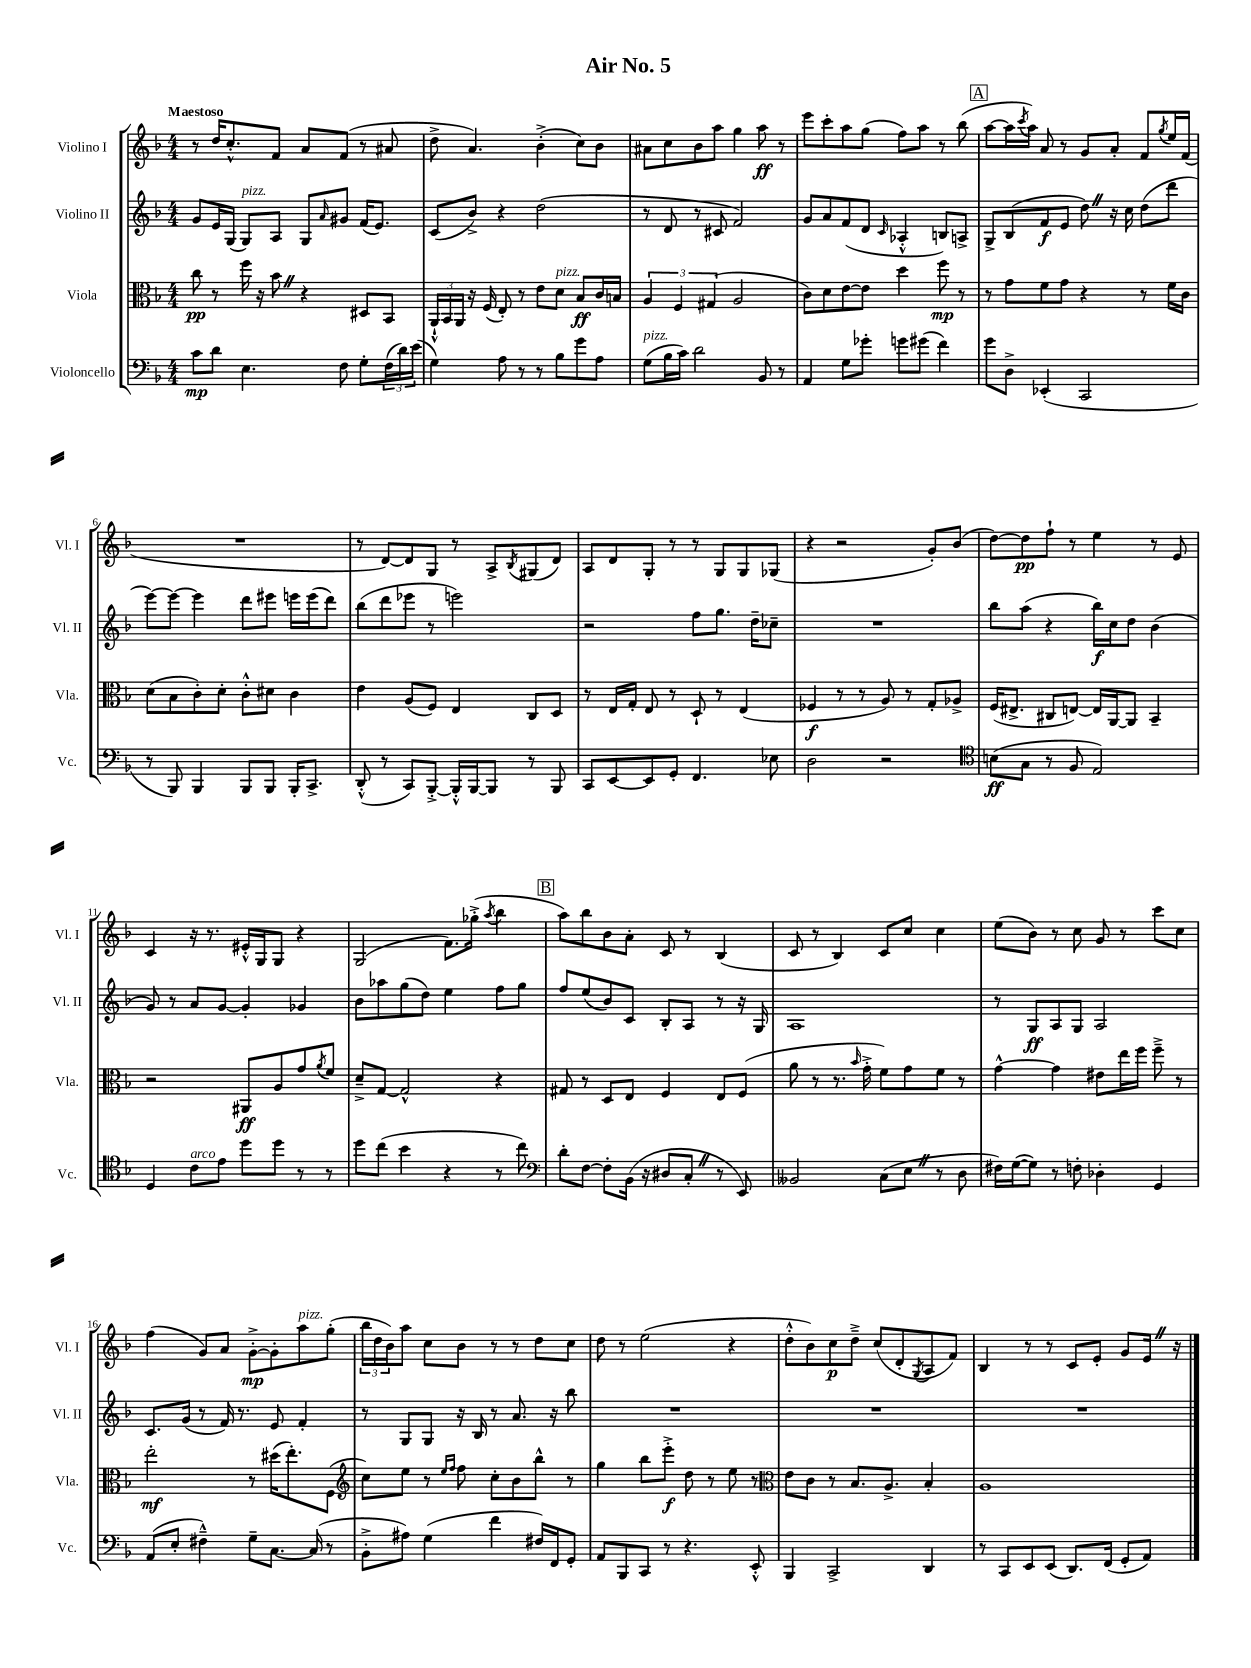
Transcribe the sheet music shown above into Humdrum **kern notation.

**kern	**dynam	**kern	**dynam	**kern	**dynam	**kern	**dynam
*part4	*part4	*part3	*part3	*part2	*part2	*part1	*part1
*staff4	*staff4	*staff3	*staff3	*staff2	*staff2	*staff1	*staff1
*I"Violoncello	*	*I"Viola	*	*I"Violino II	*	*I"Violino I	*
*I'Vc.	*	*I'Vla.	*	*I'Vl. II	*	*I'Vl. I	*
*clefF4	*	*clefC3	*	*clefG2	*	*clefG2	*
*k[b-]	*	*k[b-]	*	*k[b-]	*	*k[b-]	*
*M4/4	*	*M4/4	*	*M4/4	*	*M4/4	*
=1	=1	=1	=1	=1	=1	=1	=1
!	!	!	!	!	!	!LO:TX:a:B:t=Maestoso	!
8c\L	mp	8cc\	pp	8g/L	.	8r	.
8d\J	.	8r	.	16e/L	.	16dd/KL	.
.	.	.	.	(16G/JJ	.	8.cc'^^/	.
!	!	!	!	!LO:TX:a:i:t=pizz.	!	!	!
4.E\	.	16ff\	.	8G/L)	.	.	.
.	.	16r	.	.	.	.	.
.	.	8b-Z\	.	8A/J	.	8f/J	.
.	.	4r	.	8G/L	.	8a/L	.
.	.	.	.	16qqa/	.	.	.
8F\	.	.	.	8g#X/J	.	(8f/J	.
8G'\L	.	8D#X/L	.	(16f/KL	.	8r	.
.	.	.	.	8.e/J)	.	.	.
(24F\L	.	8BB-/J	.	.	.	8a#X/	.
24d\)	.	.	.	.	.	.	.
(24e\JJ	.	.	.	.	.	.	.
=2	=2	=2	=2	=2	=2	=2	=2
4G\)	.	24AA`^^/LL	.	(8c/L	.	8dd^\	.
.	.	24BB-/	.	.	.	.	.
.	.	24AA/JJ	.	.	.	.	.
.	.	16r	.	8b-^/J)	.	4.a/)	.
.	.	(16F/	.	.	.	.	.
8A\	.	8E'/)	.	4r	.	.	.
8r	.	8r	.	.	.	.	.
8r	.	8e\L	.	(2dd\	.	(4b-'^\	.
!	!	!LO:TX:a:i:t=pizz.	!	!	!	!	!
8B-\L	.	8d\J	.	.	.	.	.
8g\	.	8B-/L	ff	.	.	8cc\L)	.
8A\J	.	16c/L	.	.	.	8b-\J	.
.	.	16Bn/JJ	.	.	.	.	.
=3	=3	=3	=3	=3	=3	=3	=3
!LO:TX:a:i:t=pizz.	!	!	!	!	!	!	!
(8G\L	.	6A/	.	8r	.	8a#X\L	.
16B-\L	.	.	.	8d/	.	8cc\	.
.	.	6F/	.	.	.	.	.
16c\JJ)	.	.	.	.	.	.	.
2d\	.	.	.	8r	.	8b-\	.
.	.	(6G#X/	.	.	.	.	.
.	.	.	.	8c#X/	.	8aa\J	.
.	.	2A/	.	2f/)	.	4gg\	.
8BB-/	.	.	.	.	.	8aa\	ff
8r	.	.	.	.	.	8r	.
=4	=4	=4	=4	=4	=4	=4	=4
4AA/	.	8c\L)	.	8g/L	.	8eee\L	.
.	.	8d\	.	8a/	.	8ccc'\	.
8G\L	.	[8e\	.	(8f/	.	8aa\	.
8g-X'\J	.	8e\J]	.	8d/J	.	(8gg\J	.
.	.	.	.	16qqc/	.	.	.
8gn\L	.	4dd\	.	4A-X'^^/	.	8ff\L)	.
(8g#X\J	.	.	.	.	.	8aa\J	.
4f\)	.	8ff\	mp	8Bn/L)	.	8r	.
.	.	8r	.	8An^/J	.	(8bb-\	.
!!LO:REH:place=s1:t=A
=5	=5	=5	=5	=5	=5	=5	=5
8g\L	.	8r	.	8G^/L	.	[8aa\L	.
8D^\J	.	8g\L	.	(8B-/	.	16aa\L]	.
.	.	.	.	.	.	8qccc/	.
.	.	.	.	.	.	16aa\JJ)	.
(4EE-X'/	.	8f\	.	8f/	f	8a/	.
.	.	8g\J	.	8e/J	.	8r	.
2CC/	.	4r	.	8ddZ\)	.	8g/L	.
.	.	.	.	16r	.	8a'/J	.
.	.	.	.	16cc\	.	.	.
.	.	8r	.	(8dd\L	.	8f/L	.
.	.	.	.	.	.	8qgg/	.
.	.	16f\LL	.	8ddd\J	.	16ee/L	.
.	.	16c\JJ	.	.	.	(16f/JJ	.
!!LO:LB:g=z
=6	=6	=6	=6	=6	=6	=6	=6
8r	.	(8d\L	.	[8eee\L)	.	1r	.
8BBB-/)	.	8B-\	.	8eee\J_	.	.	.
4BBB-/	.	8c'\)	.	4eee\]	.	.	.
.	.	8d'\J	.	.	.	.	.
8BBB-/L	.	8c'^^\L	.	8ddd\L	.	.	.
8BBB-/J	.	8d#X\J	.	8eee#X\J	.	.	.
16BBB-'/KL	.	4c\	.	16eeen\LL	.	.	.
8.CC^/J	.	.	.	(16eee\J	.	.	.
.	.	.	.	8ddd\J)	.	.	.
=7	=7	=7	=7	=7	=7	=7	=7
(8DD'^^/	.	4e\	.	(8bb-\L	.	8r	.
8r	.	.	.	8ddd\	.	[8d/L)	.
8CC/L)	.	(8A/L	.	8eee-X\J	.	8d/]	.
[8BBB-'^/J	.	8F/J)	.	8r	.	8G/J	.
16BBB-'^^/LL]	.	4E/	.	2eeen\)	.	8r	.
[16BBB-/J	.	.	.	.	.	.	.
8BBB-/J]	.	.	.	.	.	8A^/L	.
.	.	.	.	.	.	8qB-/	.
8r	.	8C/L	.	.	.	(8G#X/	.
8BBB-/	.	8D/J	.	.	.	8d/J)	.
=8	=8	=8	=8	=8	=8	=8	=8
8CC/L	.	8r	.	2r	.	8A/L	.
[8EE/	.	16E/LL	.	.	.	8d/	.
.	.	16G'/JJ	.	.	.	.	.
8EE/]	.	8E/	.	.	.	8G'/J	.
8GG'/J	.	8r	.	.	.	8r	.
4.FF/	.	8D`/	.	8ff\L	.	8r	.
.	.	8r	.	8.gg\J	.	8G/L	.
.	.	(4E/	.	.	.	8G/	.
.	.	.	.	16dd~\KL	.	.	.
8E-X\	.	.	.	8cc-X~\J	.	(8G-X/J	.
=9	=9	=9	=9	=9	=9	=9	=9
2D\	.	4F-X/	f	1r	.	4r	.
.	.	8r	.	.	.	2r	.
.	.	8r	.	.	.	.	.
2r	.	8A/)	.	.	.	.	.
.	.	8r	.	.	.	.	.
.	.	8G'/L	.	.	.	8g'/L)	.
.	.	8A-X^/J	.	.	.	(8b-/J	.
=10	=10	=10	=10	=10	=10	=10	=10
*clefC4	*	*	*	*	*	*	*
(8Bn\L	ff	(16F/KL	.	8bb-\L	.	[8dd\L)	.
.	.	8.E#X^/J	.	.	.	.	.
8G\J	.	.	.	(8aa\J	.	8dd\]	pp
8r	.	8C#X/L	.	4r	.	8ff`\J	.
8F/	.	[8En/J)	.	.	.	8r	.
2E/)	.	16E/LL]	.	16bb-\LL)	f	4ee\	.
.	.	[16AA/J	.	16cc\J	.	.	.
.	.	8AA/J]	.	8dd\J	.	.	.
.	.	4BB-~/	.	(4b-\	.	8r	.
.	.	.	.	.	.	8e/	.
!!LO:LB:g=z
=11	=11	=11	=11	=11	=11	=11	=11
4D/	.	2r	.	8g/)	.	4c/	.
.	.	.	.	8r	.	.	.
!LO:TX:a:i:t=arco	!	!	!	!	!	!	!
8c\L	.	.	.	8a/L	.	16r	.
.	.	.	.	.	.	8.r	.
8e\J	.	.	.	[8g/J	.	.	.
8dd\L	.	8AA#X/L	ff	4g'/]	.	16e#X'^^/LL	.
.	.	.	.	.	.	16G/J	.
8dd\J	.	8A/	.	.	.	8G/J	.
8r	.	8g/	.	4g-X/	.	4r	.
.	.	8qa/	.	.	.	.	.
8r	.	8f/J	.	.	.	.	.
=12	=12	=12	=12	=12	=12	=12	=12
8dd\L	.	8d~^/L	.	8b-\L	.	(2G/	.
(8cc\J	.	[8G/J	.	8aa-X\	.	.	.
4b-\	.	2G^^/]	.	(8gg\	.	.	.
.	.	.	.	8dd\J)	.	.	.
4r	.	.	.	4ee\	.	8.f\L)	.
.	.	.	.	.	.	(16gg-X'^\Jk	.
.	.	.	.	.	.	8qaa/	.
8r	.	4r	.	8ff\L	.	4bb-\	.
8cc\)	.	.	.	8gg\J	.	.	.
!!LO:REH:place=s1:t=B
=13	=13	=13	=13	=13	=13	=13	=13
*clefF4	*	*	*	*	*	*	*
8d'\L	.	8G#X/	.	8ff/L	.	8aa\L)	.
[8F\J	.	8r	.	(8ee/	.	8bb-\	.
8F'\L]	.	8D/L	.	8b-/)	.	8b-\	.
(16BB-\Jk	.	8E/J	.	8c/J	.	8a'\J	.
16r	.	.	.	.	.	.	.
8D#X/L	.	4F/	.	8B-'/L	.	8c/	.
8C'Z/J	.	.	.	8A/J	.	8r	.
8r	.	8E/L	.	8r	.	(4B-/	.
8EE/)	.	(8F/J	.	16r	.	.	.
.	.	.	.	16G/	.	.	.
=14	=14	=14	=14	=14	=14	=14	=14
2BB--X/	.	8a\	.	1A	.	8c/	.
.	.	8r	.	.	.	8r	.
.	.	8.r	.	.	.	4B-/)	.
.	.	16qqb-/	.	.	.	.	.
.	.	16g'^\	.	.	.	.	.
(8C\L	.	8f\L)	.	.	.	8c/L	.
8EZ\J	.	8g\	.	.	.	8cc/J	.
8r	.	8f\J	.	.	.	4cc\	.
8D\	.	8r	.	.	.	.	.
=15	=15	=15	=15	=15	=15	=15	=15
16F#X\LL)	.	[4g^^\	.	8r	.	(8ee\L	.
([16G\J	.	.	.	.	.	.	.
8G\J])	.	.	.	8G/L	ff	8b-\J)	.
8r	.	4g\]	.	8A/	.	8r	.
8Fn'\	.	.	.	8G/J	.	8cc\	.
4D-X'\	.	8e#X\L	.	2A/	.	8g/	.
.	.	16ee\L	.	.	.	8r	.
.	.	16ff\JJ	.	.	.	.	.
4GG/	.	8ff~^\	.	.	.	8ccc\L	.
.	.	8r	.	.	.	8cc\J	.
!!LO:LB:g=z
=16	=16	=16	=16	=16	=16	=16	=16
(8AA/L	.	2ee'\	mf	8.c/L	.	(4ff\	.
8E'/J	.	.	.	.	.	.	.
.	.	.	.	(16g/Jk	.	.	.
4F#X~^^\)	.	.	.	8r	.	8g/L)	.
.	.	.	.	16f/)	.	8a/J	.
.	.	.	.	8.r	.	.	.
8G~\L	.	8r	.	.	.	[8g'^\L	mp
[8.C\J	.	(16dd#X\KL	.	8e/	.	8g'\]	.
.	.	8.ee'\)	.	.	.	.	.
!	!	!	!	!	!	!LO:TX:a:i:t=pizz.	!
.	.	.	.	4f'/	.	8aa\	.
(16C/]	.	.	.	.	.	.	.
8r	.	(8F\J	.	.	.	(8gg'\J	.
=17	=17	=17	=17	=17	=17	=17	=17
*	*	*clefG2	*	*	*	*	*
8BB-'^\L	.	8cc\L)	.	8r	.	24bb-\LL	.
.	.	.	.	.	.	24dd\	.
.	.	.	.	.	.	24b-\J)	.
8A#X\J)	.	8ee\J	.	8G/L	.	8aa\J	.
(4G\	.	8r	.	8G/J	.	8cc\L	.
.	.	16qqee/LL	.	.	.	.	.
.	.	16qqff/JJ	.	.	.	.	.
.	.	8ff\	.	16r	.	8b-\J	.
.	.	.	.	16B-/	.	.	.
4f\	.	8cc'\L	.	8r	.	8r	.
.	.	8b-\	.	8.a/	.	8r	.
16F#X/LL)	.	8bb-^^\J	.	.	.	8dd\L	.
16FF/J	.	.	.	16r	.	.	.
8GG'/J	.	8r	.	8bb-\	.	8cc\J	.
=18	=18	=18	=18	=18	=18	=18	=18
8AA/L	.	4gg\	.	1r	.	8dd\	.
8BBB-/	.	.	.	.	.	8r	.
8CC/J	.	8bb-\L	.	.	.	(2ee\	.
8r	.	8eee'^\J	f	.	.	.	.
4.r	.	8dd\	.	.	.	.	.
.	.	8r	.	.	.	.	.
.	.	8ee\	.	.	.	4r	.
8EE'^^/	.	8r	.	.	.	.	.
=19	=19	=19	=19	=19	=19	=19	=19
*	*	*clefC3	*	*	*	*	*
4BBB-/	.	8e\L	.	1r	.	8dd'^^\L	.
.	.	8c\J	.	.	.	8b-\)	.
2CC^/	.	8r	.	.	.	8cc\	p
.	.	8.B-/L	.	.	.	8dd~^\J	.
.	.	.	.	.	.	(8cc/L	.
.	.	8.A^/J	.	.	.	.	.
.	.	.	.	.	.	8d'/	.
.	.	.	.	.	.	8qG/	.
4DD/	.	4B-'/	.	.	.	8A/	.
.	.	.	.	.	.	8f/J)	.
=20	=20	=20	=20	=20	=20	=20	=20
8r	.	1A	.	1r	.	4B-/	.
8CC/L	.	.	.	.	.	.	.
8EE/	.	.	.	.	.	8r	.
(8EE/J	.	.	.	.	.	8r	.
8.DD/L)	.	.	.	.	.	8c/L	.
.	.	.	.	.	.	8e'/J	.
(16FF/Jk	.	.	.	.	.	.	.
8GG'/L	.	.	.	.	.	8g/L	.
8AA/J)	.	.	.	.	.	16eZ/Jk	.
.	.	.	.	.	.	16r	.
==	==	==	==	==	==	==	==
*-	*-	*-	*-	*-	*-	*-	*-
